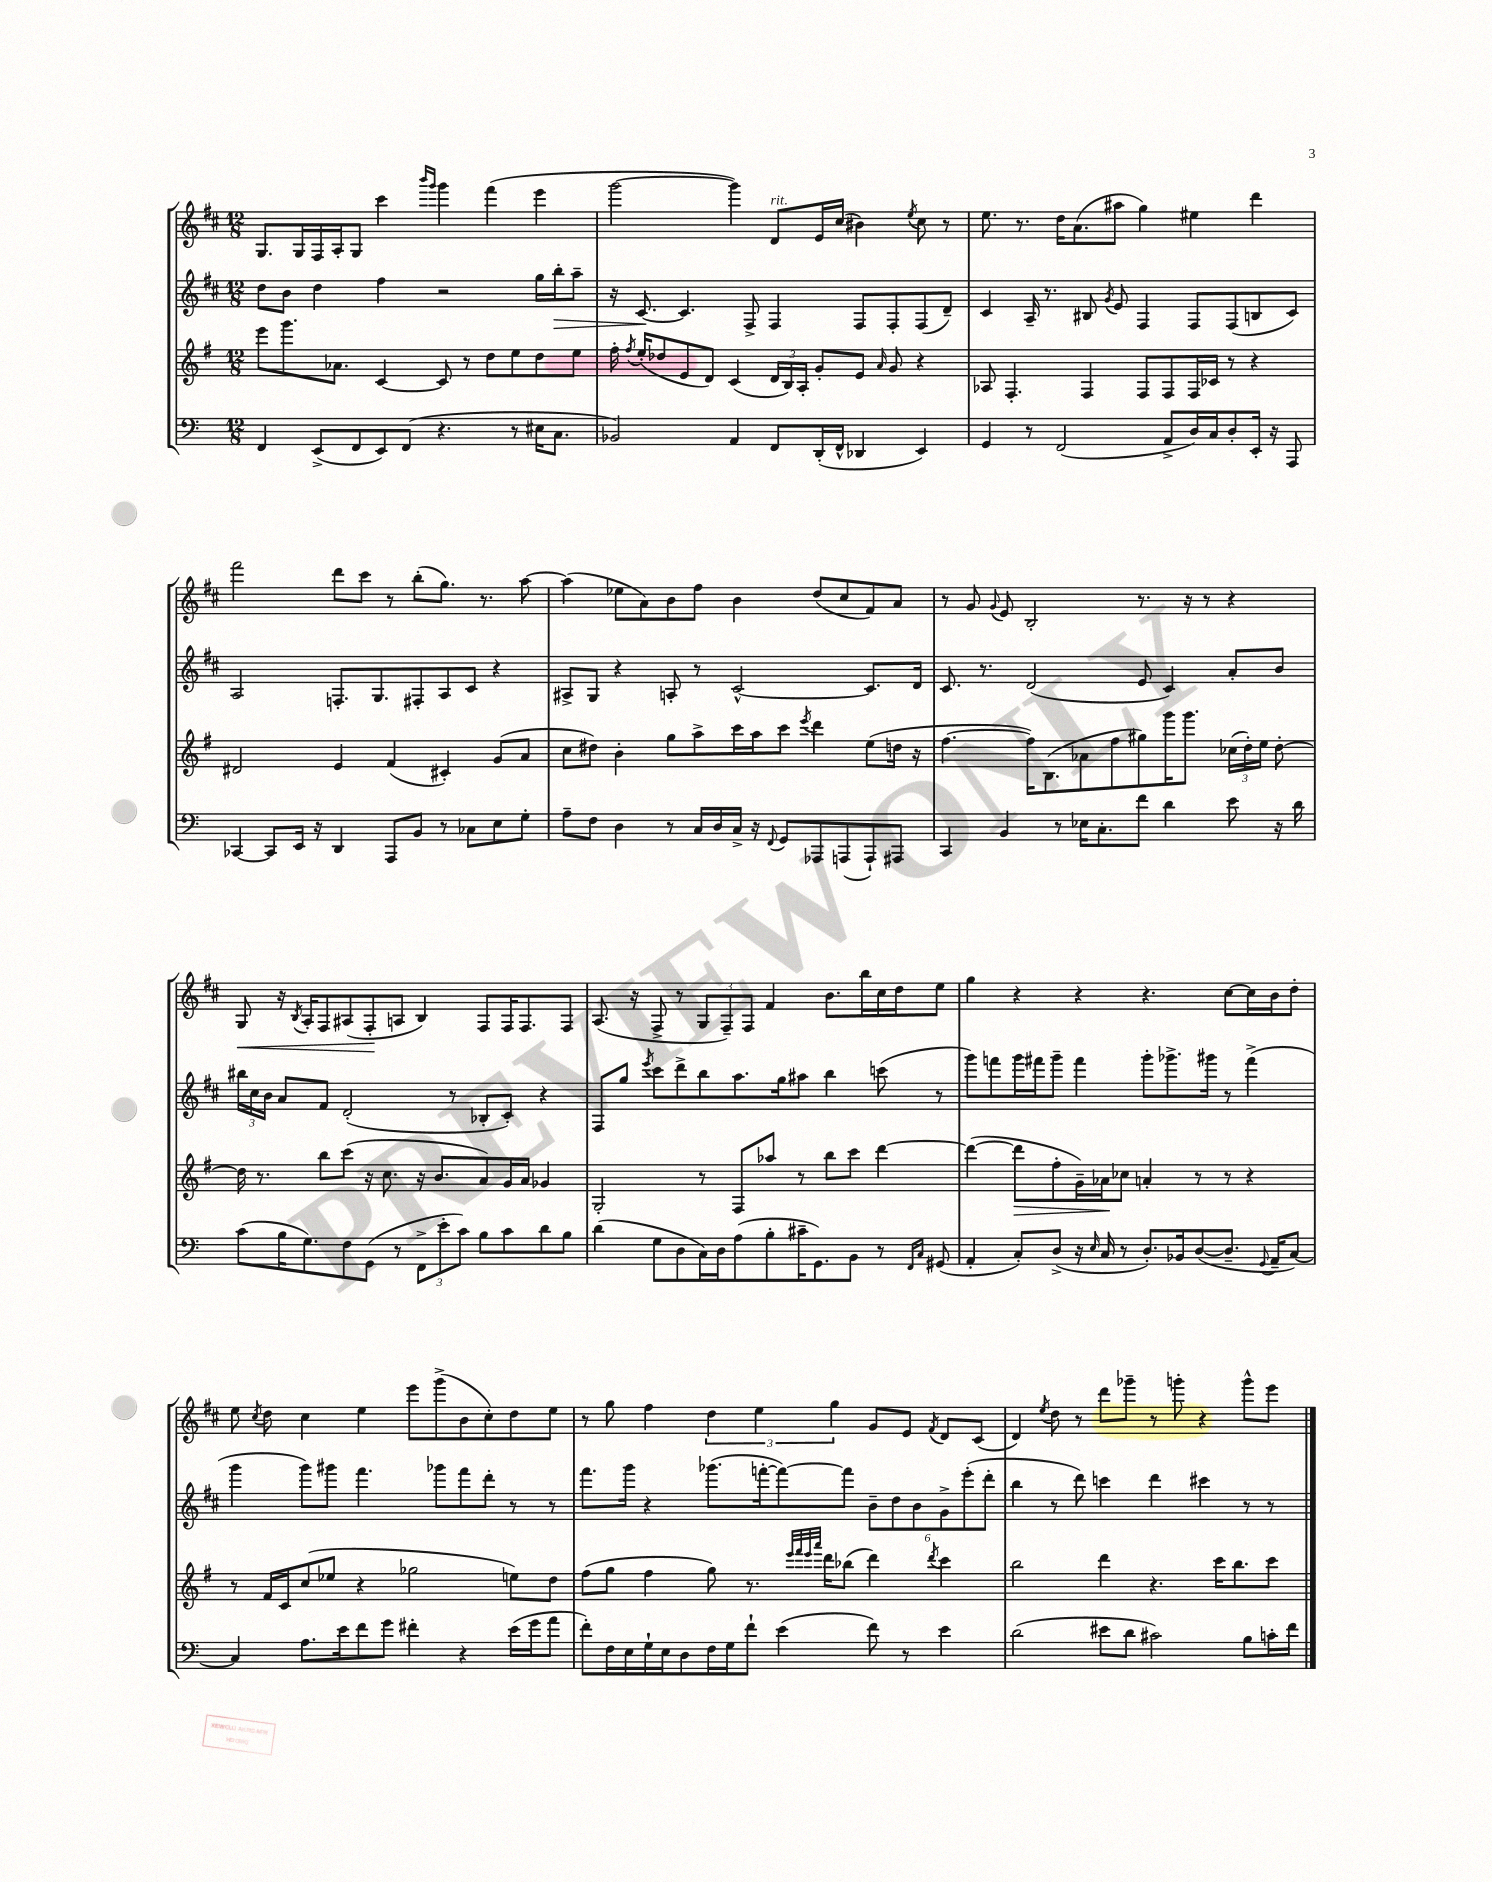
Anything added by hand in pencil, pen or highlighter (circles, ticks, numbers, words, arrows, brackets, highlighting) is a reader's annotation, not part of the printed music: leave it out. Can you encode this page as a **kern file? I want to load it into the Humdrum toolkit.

**kern	**kern	**kern	**kern
*staff4	*staff3	*staff2	*staff1
*clefF4	*clefG2	*clefG2	*clefG2
*k[]	*k[f#]	*k[f#c#]	*k[f#c#]
*M12/8	*M12/8	*M12/8	*M12/8
4FF/	8eee\L	8dd\L	8.G/L
.	8.ggg\	8b\J	.
.	.	.	16G/L
(8EE^/L	.	4dd\	16F#/
.	8.a-\J	.	16A'/J
8FF/	.	.	8G/J
8EE/)	[4c/	4ff#\	4ccc#\
(8FF/J	.	.	.
.	.	.	16qqbbb/LL
.	.	.	16qqggg/JJ
4.r	8c/]	2r	4ggg\
.	8r	.	.
.	8dd\L	.	(4fff#\
8r	8ee\	.	.
16E#\LK	8dd\	16gg\LL	4eee\
8.C\J	.	16bb'\J	.
.	8ee\J	8aa~\J	.
=	=	=	=
2BB-/)	16ff#'\	16r	[2ggg\
.	8qff#/	.	.
.	(16ee'/LK	[8.c#/	.
.	8dd-/	.	.
.	8e/	4.c#/]	.
.	8d/J)	.	.
4AA/	(4c/	.	4ggg\])
.	.	8F#^/	.
8FF/L	24d/LL	4F#/	8d/L
.	24B/)	.	.
.	24A'/JJ	.	.
(16DD'/L	8g'/L	.	16e/L
16FF^^/JJ	.	.	(16cc#/JJ
4DD-/	8e/J	8F#/L	4b#\)
.	16qqa/	.	.
.	8g/	8F#'/	.
.	.	.	8qee/
4EE/)	4r	(8F#/	8cc#\
.	.	8d~/J)	8r
=	=	=	=
4GG/	8A-/	4c#/	8.ee\
.	4.F#'/	.	.
.	.	.	8.r
8r	.	16A~/	.
.	.	8.r	.
(2FF/	.	.	16dd\LK
.	.	.	(8.a\
.	4F#/	8B#/	.
.	.	8qg/	.
.	.	8e/	8aa#\J
.	8F#/L	4F#/	4gg\)
8AA^/L	8F#/	.	.
16D/L)	16F#/L	8F#/L	4ee#\
16C/J	16c-/JJ	.	.
8D'/	8r	(8F#/	.
16EE'/Jk	4r	8B/	4ddd\
16r	.	.	.
8AAA/	.	8c#/J)	.
=	=	=	=
[4CC-/	2d#/	2A/	2fff#\
8CC-/]L	.	.	.
16EE/Jk	.	.	.
16r	.	.	.
4DD/	4e/	8.F'/L	8ddd\L
.	.	.	8ccc#\J
.	.	8.G/	.
8AAA/L	(4f#/	.	8r
8BB/J	.	8F#'/	(8bb'\L
8r	4c#'/)	8A/	8.gg\J)
8C-\L	.	8c#/J	.
.	.	.	8.r
8E\	(8g/L	4r	.
8G'\J	8a/J	.	[8aa\
=	=	=	=
8A~\L	8cc\L	8A#^/L	(4aa\]
8F\J	8dd#\J)	8G/J	.
4D\	4b'\	4r	8ee-\L
.	.	.	8a\)
8r	8gg\L	8A'/	8b\
16C/LL	8aa^\	8r	8ff#\J
16D/	.	.	.
16C^/JJ	16ccc\L	[2c#^^/	4b\
16r	16aa\J	.	.
8qqFF/	.	.	.
8GG/L	8ccc\J	.	.
.	8qeee/	.	.
8AAA-/	4ddd\	.	(8dd/L
(8AAA/	.	.	8cc#/
8AAA`/)	(8ee\L	8.c#/]L	8f#/)
8AAA#/J	16dd\Jk	.	8a/J
.	16r	16d/Jk	.
=	=	=	=
4CC/	[4.ff#\	8.c#/	8r
.	.	.	8g/
.	.	8.r	.
.	.	.	8qqg/
4BB/	.	.	8e/
.	16ff#\]LK)	(2d/	2B'/
.	(8.B\	.	.
8r	.	.	.
16E-\LK	8a-\	.	.
8.C'\	.	.	.
.	8ff#\	.	.
8f\J	8gg#\)	8e/	8.r
4d\	16ggg\K	4c#/)	.
.	8.ggg\J	.	16r
.	.	.	8r
8e\	(24cc-\LL	8a'/L	4r
.	24dd'\)	.	.
.	24ee\JJ	.	.
16r	[8dd'\	8b/J	.
16d\	.	.	.
=	=	=	=
(8c\L	16dd\]	24bb#\LL	8G/
.	.	24cc#\	.
.	8.r	.	.
.	.	24b\JJ	.
16B\K	.	8a/L	16r
.	.	.	8qB/
8.G\)	.	.	16A'/LK
.	8bb\L	8f#/J	8F#/
8F\	(8ccc\J	(2d'/	(8A#/
(8GG\J	16r	.	8F#'/
.	8.cc\	.	.
8r	.	.	8A/J
12FF^\L	16r	.	4B/)
.	8.b/L	.	.
12e'\	.	.	.
.	.	8r	.
12c\J)	.	.	.
8B\L	8a/)	8B-'/L	8F#/L
8c\	16g/L	8c#'/J)	16F#/K
.	16a/JJ	.	8.F#/
8d\	4g-/	4r	.
8B\J	.	.	8F#/J
=	=	=	=
(4d\	2G'/	8F#/L	(8.A/
.	.	8gg/J	.
.	.	.	16r
.	.	8qeee/	.
8G\L	.	8ccc#\L	8F#^/
8D\	.	8ddd^\	8r
16C\L)	8r	8bb\	12G/L
16D\J	.	.	.
.	.	.	12F#~/)
(8A\	8F#/L	8.aa\	.
.	.	.	12F#/J
8B'\	8aa-/J	.	4f#/
.	.	16gg\k	.
16c#~\K	8r	8aa#\J	.
8.GG\)	.	.	.
.	8bb\L	4bb\	8.b\L
8BB\J	8ccc\J	.	.
.	.	.	16bb\L
8r	[4ddd\	(8ccc\	16cc#\
.	.	.	16dd\J
16qqFF/LL	.	.	.
16qqC/JJ	.	.	.
(8GG#/	.	8r	8ee\J
=	=	=	=
4AA'/	(4ddd\_	8ggg\L)	4gg\
.	.	8fff\	.
8C'/L)	8ddd\]L	16ggg\L	4r
.	.	16fff#\J	.
(8D^/J	8ff#'\	8ggg~\J	.
16r	16g~\L)	4fff#\	4r
16qqE/	.	.	.
16C/	16a-\J	.	.
8r	8cc-\J	.	.
8.D'/L)	4a'/	8ggg'\L	4.r
.	.	8.ggg-^\	.
16BB-/k	.	.	.
([8D/	8r	.	.
.	.	16ggg#\Jk	.
8.D~/]J	8r	8r	[8cc#\L
.	4r	(4fff#^\	16cc#\]L
8qqGG/	.	.	.
16AA~/LK	.	.	16b\J
[8C/J)	.	.	8dd'\J
=	=	=	=
4C/]	8r	4ggg\	8ee\
.	.	.	8qcc#/
.	16f#/LL	.	8dd\
.	16c/J	.	.
8.A\L	(8cc/	8ggg\L)	4cc#\
.	8ee-/J	8ggg#\J	.
16e\k	.	.	.
8f\	4r	4.fff#\	4ee\
8g\J	.	.	.
4f#'\	2gg-\	.	8eee\L
.	.	8ggg-\L	(8ggg^\
4r	.	8fff#\	8b\
.	.	8ddd'\J	8cc#'\)
(16e\LL	8ee\L)	8r	8dd\
16g\J	.	.	.
8a\J	8dd\J	8r	8ee\J
=	=	=	=
8f'\L)	(8ff#\L	8.fff#\L	8r
16F\L	8gg\J	.	8gg\
16E\	.	16ggg\Jk	.
16G`\	4ff#\	4r	4ff#\
16E\J	.	.	.
8D\	.	.	.
16F\L	8gg\)	(8.ggg-\L	6dd\
16G\J	.	.	.
8f`\J	8.r	.	.
.	.	.	6ee\
.	.	[16fff'\k	.
(4e\	.	8fff\_)	.
.	32qqeee/LLL	.	.
.	32qqfff#/	.	.
.	32qqeee/	.	.
.	32qqaaa/JJJ	.	.
.	16ddd\LK	.	.
.	.	.	6gg\
.	(8bb-\J	8fff\]J	.
8f\)	4ddd\)	12b~\L	8g/L
.	.	12dd\	.
8r	.	.	8e/J
.	.	12b\	.
.	8qddd/	.	8qf#/
4e\	4ccc\	12g^\	8d/L
.	.	(12eee'\	.
.	.	.	(8c#/J
.	.	12ddd'\J	.
=	=	=	=
(2d\	2bb\	4bb\	4d/)
.	.	.	8qee/
.	.	8r	8dd\
.	.	8ddd\)	8r
8e#\L	4ddd\	4ccc\	8ddd\L
8d\J	.	.	8ggg-~\J
2c#\)	4.r	4ddd\	8r
.	.	.	8ggg'\
.	.	4ccc#\	4r
.	16ccc\LK	.	.
.	8.bb\	.	.
8B\L	.	8r	8ggg^^\L
16c'\L	8ccc\J	8r	8eee\J
16f\JJ	.	.	.
==	==	==	==
*-	*-	*-	*-
